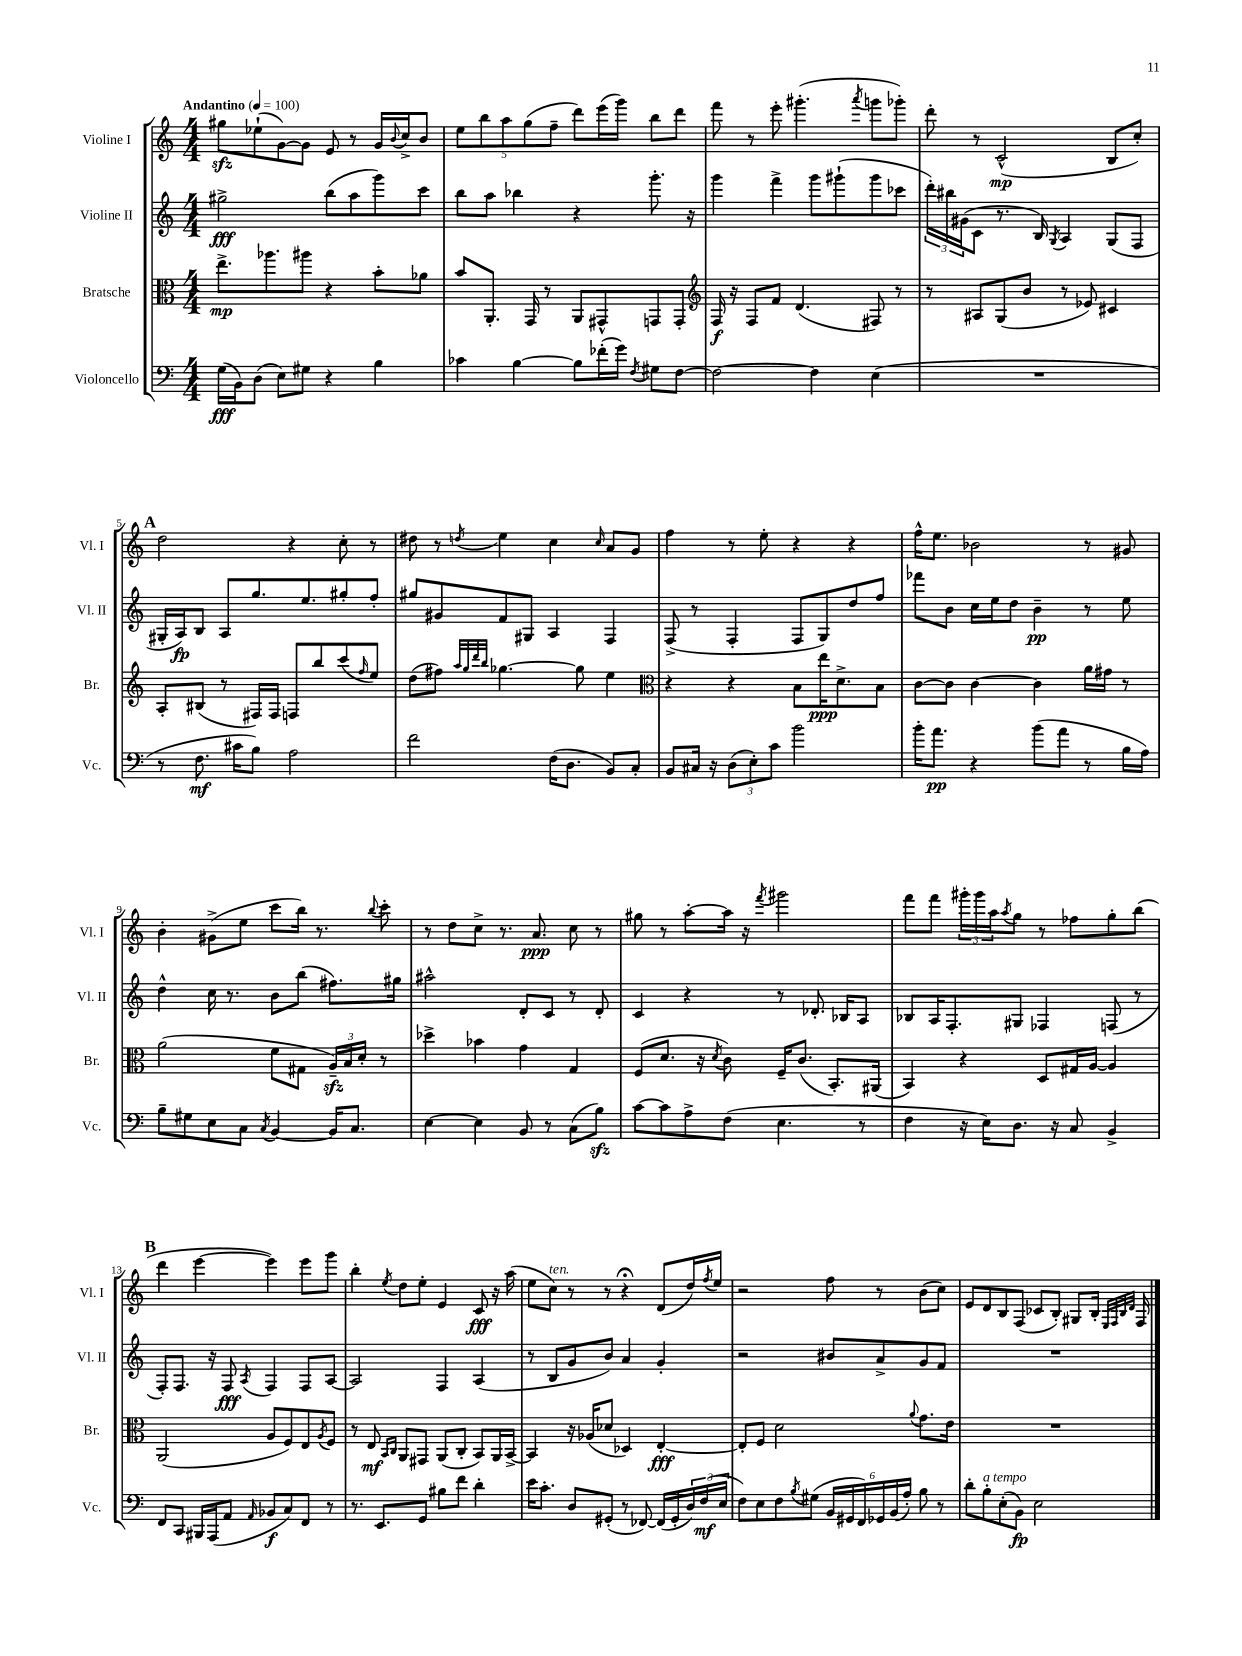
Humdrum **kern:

**kern	**dynam	**kern	**dynam	**kern	**dynam	**kern	**dynam
*part4	*part4	*part3	*part3	*part2	*part2	*part1	*part1
*staff4	*staff4	*staff3	*staff3	*staff2	*staff2	*staff1	*staff1
*I"Violoncello	*	*I"Bratsche	*	*I"Violine II	*	*I"Violine I	*
*I'Vc.	*	*I'Br.	*	*I'Vl. II	*	*I'Vl. I	*
*clefF4	*	*clefC3	*	*clefG2	*	*clefG2	*
*k[]	*	*k[]	*	*k[]	*	*k[]	*
*M4/4	*	*M4/4	*	*M4/4	*	*M4/4	*
*MM100	*	*MM100	*	*MM100	*	*MM100	*
=1	=1	=1	=1	=1	=1	=1	=1
!	!	!	!	!	!	!LO:TX:a:B:t=Andantino	!
(16G\LL	fff	8.ee^\L	mp	2gg#X^\	fff	8gg#Xzz\L	.
16BB\J)	.	.	.	.	.	.	.
(8D\J	.	.	.	.	.	(8ee-X`\	.
.	.	8.aa-X\	.	.	.	.	.
8E\L)	.	.	.	.	.	[8g\)	.
8G#X\J	.	8aa#X\J	.	.	.	8g\J]	.
4r	.	4r	.	(8bb\L	.	8e/	.
.	.	.	.	8aa\	.	8r	.
4B\	.	8b'\L	.	8ggg\)	.	16g/LL	.
.	.	.	.	.	.	8qqb/	.
.	.	.	.	.	.	16cc^/J	.
.	.	8a-X\J	.	8ccc\J	.	8b/J	.
=2	=2	=2	=2	=2	=2	=2	=2
4c-X\	.	8b/L	.	8bb\L	.	10ee\L	.
.	.	.	.	.	.	10bb\	.
.	.	8.AA'/J	.	8aa\J	.	.	.
.	.	.	.	.	.	10aa\	.
[4B\	.	.	.	4bb-X\	.	.	.
.	.	.	.	.	.	(10gg\	.
.	.	16GG/	.	.	.	.	.
.	.	8r	.	.	.	.	.
.	.	.	.	.	.	10ff~\J	.
8B\L]	.	8AA/L	.	4r	.	8ddd\L)	.
(16f-X'\L	.	8GG#X^^/	.	.	.	(16eee\L	.
16g\JJ)	.	.	.	.	.	16ggg\JJ)	.
8qF/	.	.	.	.	.	.	.
8G#X\L	.	8GGn/	.	8.ggg'\	.	8bb\L	.
[8F\J	.	8GG'/J	.	.	.	8ddd\J	.
.	.	.	.	16r	.	.	.
=3	=3	=3	=3	=3	=3	=3	=3
*	*	*clefG2	*	*	*	*	*
2F\_	.	16F/	f	4ggg\	.	8fff\	.
.	.	16r	.	.	.	.	.
.	.	8F/L	.	.	.	8r	.
.	.	8f/J	.	4fff^\	.	8eee'\	.
.	.	(4.d/	.	.	.	(4.ggg#X'\	.
4F\]	.	.	.	8ggg\L	.	.	.
.	.	.	.	(8ggg#X`\	.	.	.
.	.	.	.	.	.	8qaaa/	.
(4E\	.	8F#X/)	.	8ggg#\	.	8gggn\L	.
.	.	8r	.	8ccc-X\J	.	8ggg-X'\J)	.
=4	=4	=4	=4	=4	=4	=4	=4
1r	.	8r	.	24ddd'\LL)	.	8ddd'\	.
.	.	.	.	24bb#X\	.	.	.
.	.	.	.	(24g#X\J	.	.	.
.	.	8A#X/L	.	8c\J	.	8r	.
.	.	(8G/	.	8.r	.	(2c^^/	mp
.	.	8b/J	.	.	.	.	.
.	.	.	.	16B/)	.	.	.
.	.	.	.	8qG/	.	.	.
.	.	8r	.	4A/	.	.	.
.	.	8e-X/)	.	.	.	.	.
.	.	4c#X/	.	(8G/L	.	8B/L	.
.	.	.	.	8F/J	.	8cc'/J)	.
!!LO:LB:g=z
!!LO:REH:place=s1:t=A
=5	=5	=5	=5	=5	=5	=5	=5
8r	.	8A'/L	.	16G#X'/LL	.	2dd\	.
.	.	.	.	16A/J)	fp	.	.
8.F\	mf	(8B#X/J	.	8B/J	.	.	.
.	.	8r	.	8A/L	.	.	.
16c#X\KL	.	.	.	.	.	.	.
8B\J)	.	16F#X/LL)	.	8.gg/	.	.	.
.	.	16F#/JJ	.	.	.	.	.
2A\	.	8Fn/L	.	.	.	4r	.
.	.	.	.	8.ee/	.	.	.
.	.	8bb/	.	.	.	.	.
.	.	(8ccc/	.	8gg#X'/	.	8cc'\	.
.	.	16qqff/	.	.	.	.	.
.	.	8ee/J)	.	8ff'/J	.	8r	.
=6	=6	=6	=6	=6	=6	=6	=6
2f\	.	(8dd\L	.	8gg#X/L	.	8dd#X\	.
.	.	8ff#X\J)	.	8g#X/	.	8r	.
.	.	32qqaa/LLL	.	.	.	.	.
.	.	32qqgg/	.	.	.	.	.
.	.	32qqddd/	.	.	.	.	.
.	.	32qqbb/JJJ	.	.	.	8qddn/	.
.	.	[4.gg-X\	.	8f/	.	4ee\	.
.	.	.	.	8G#X/J	.	.	.
(16F\KL	.	.	.	4A/	.	4cc\	.
8.D\J	.	.	.	.	.	.	.
.	.	8gg-\]	.	.	.	.	.
.	.	.	.	.	.	16qqcc/	.
8BB/L)	.	4ee\	.	4F/	.	8a/L	.
8C'/J	.	.	.	.	.	8g/J	.
=7	=7	=7	=7	=7	=7	=7	=7
*	*	*clefC3	*	*	*	*	*
8BB/L	.	4r	.	(8F^/	.	4ff\	.
16C#X/Jk	.	.	.	8r	.	.	.
16r	.	.	.	.	.	.	.
(12D\L	.	4r	.	4F'/	.	8r	.
12E'\)	.	.	.	.	.	.	.
.	.	.	.	.	.	8ee'\	.
12c\J	.	.	.	.	.	.	.
2b\	.	8B\L	.	8F/L	.	4r	.
.	.	16ee\K	ppp	8G/)	.	.	.
.	.	8.d^\	.	.	.	.	.
.	.	.	.	8dd/	.	4r	.
.	.	8B\J	.	8ff/J	.	.	.
=8	=8	=8	=8	=8	=8	=8	=8
16b'\KL	.	[8c\L	.	8fff-X\L	.	16ff^^\KL	.
8.a\J	pp	.	.	.	.	8.ee\J	.
.	.	8c\J]	.	8b\J	.	.	.
4r	.	[4c\	.	16cc\LL	.	2b-X\	.
.	.	.	.	16ee\J	.	.	.
.	.	.	.	8dd\J	.	.	.
(8b\L	.	4c\]	.	4b~\	pp	.	.
8a\J	.	.	.	.	.	.	.
8r	.	16a\LL	.	8r	.	8r	.
.	.	16g#X\JJ	.	.	.	.	.
16B\LL	.	8r	.	8ee\	.	8g#X/	.
16A\JJ)	.	.	.	.	.	.	.
!!LO:LB:g=z
=9	=9	=9	=9	=9	=9	=9	=9
8B~\L	.	(2a\	.	4dd^^\	.	4b'\	.
8G#X\	.	.	.	.	.	.	.
8E\	.	.	.	16cc\	.	(8g#X^\L	.
.	.	.	.	8.r	.	.	.
8C\J	.	.	.	.	.	8ee\J	.
8qC/	.	.	.	.	.	.	.
[4BB/	.	8f\L	.	8b\L	.	8ccc\L	.
.	.	8G#X\J	.	(8bb\J	.	16bb\Jk)	.
.	.	.	.	.	.	8.r	.
16BB/KL]	.	24Azz~/LL)	.	8.ff#X\L)	.	.	.
.	.	24B/	.	.	.	.	.
8.C/J	.	.	.	.	.	.	.
.	.	24d'/JJ	.	.	.	.	.
.	.	.	.	.	.	8qqbb/	.
.	.	8r	.	.	.	8ccc'\	.
.	.	.	.	16gg#X\Jk	.	.	.
=10	=10	=10	=10	=10	=10	=10	=10
[4E\	.	4dd-X^\	.	2aa#X^^\	.	8r	.
.	.	.	.	.	.	8dd\L	.
4E\]	.	4b-X\	.	.	.	8cc^\J	.
.	.	.	.	.	.	8.r	.
8BB/	.	4g\	.	8d'/L	.	.	.
.	.	.	.	.	.	8.a/	ppp
8r	.	.	.	8c/J	.	.	.
(8C\L	.	4G/	.	8r	.	8cc\	.
8Bzz\J)	.	.	.	8d'/	.	8r	.
=11	=11	=11	=11	=11	=11	=11	=11
[8c\L	.	(8F/L	.	4c/	.	8gg#X\	.
8c\]	.	8.d/J	.	.	.	8r	.
8A^\	.	.	.	4r	.	[8aa'\L	.
.	.	16r	.	.	.	.	.
.	.	8qd/	.	.	.	.	.
(8F\J	.	8c\)	.	.	.	16aa\Jk]	.
.	.	.	.	.	.	16r	.
.	.	.	.	.	.	8qfff/	.
4.E\	.	16F~/KL	.	8r	.	2ggg#X\	.
.	.	(8.c/J	.	.	.	.	.
.	.	.	.	8.d-X'/	.	.	.
.	.	8.BB'/L)	.	.	.	.	.
.	.	.	.	16B-X/KL	.	.	.
8r	.	.	.	8A/J	.	.	.
.	.	(16AA#X/Jk	.	.	.	.	.
=12	=12	=12	=12	=12	=12	=12	=12
4F\	.	4BB/)	.	8B-X/L	.	8fff\L	.
.	.	.	.	16A/K	.	8fff\J	.
.	.	.	.	8.F'/	.	.	.
16r	.	4r	.	.	.	24ggg#X'\LL	.
.	.	.	.	.	.	24ggg#\	.
16E\KL)	.	.	.	.	.	.	.
.	.	.	.	.	.	24aa\J	.
.	.	.	.	.	.	8qaa/	.
8.D\J	.	.	.	8G#X/J	.	8gg\J	.
.	.	8D/L	.	4F-X/	.	8r	.
16r	.	.	.	.	.	.	.
8C/	.	16G#X/L	.	.	.	8ff-X\L	.
.	.	[16A/JJ	.	.	.	.	.
4BB^/	.	4A/]	.	(8Fn/	.	8gg'\	.
.	.	.	.	8r	.	(8bb\J	.
!!LO:LB:g=z
!!LO:REH:place=s1:t=B
=13	=13	=13	=13	=13	=13	=13	=13
8FF/L	.	(2AA/	.	8F'/L)	.	4ddd\	.
8CC/J	.	.	.	8.F/J	.	.	.
16BBB#X/LL	.	.	.	.	.	[4eee\	.
(16AAA/J	.	.	.	16r	.	.	.
8AA/J	.	.	.	8F/	fff	.	.
16qqAA/	.	.	.	8qA/	.	.	.
8BB-X/L	f	8A/L	.	4F/	.	4eee\])	.
8C/)	.	8F/)	.	.	.	.	.
8FF/J	.	8E/	.	8F/L	.	8eee\L	.
.	.	8qA/	.	.	.	.	.
8r	.	8F/J	.	[8A/J	.	8ggg\J	.
=14	=14	=14	=14	=14	=14	=14	=14
8.r	.	8r	.	2A/]	.	4bb'\	.
.	.	8E/	mf	.	.	.	.
8.EE/L	.	.	.	.	.	.	.
.	.	16qqBB/LL	.	.	.	.	.
.	.	16qqC/JJ	.	.	.	8qee/	.
.	.	8AA/L	.	.	.	8dd\L	.
8GG/J	.	8GG#X/J	.	.	.	8ee'\J	.
8B#X\L	.	(8AA/L	.	4F/	.	4e/	.
8f\J	.	8C'/J	.	.	.	.	.
4d'\	.	8BB/L)	.	(4A/	.	8c/	fff
.	.	16AA/L	.	.	.	16r	.
.	.	[16BB^/JJ	.	.	.	(16aa\	.
=15	=15	=15	=15	=15	=15	=15	=15
16e\KL	.	4BB/]	.	8r	.	8ee\L	.
8.c'\J	.	.	.	.	.	.	.
!	!	!	!	!	!	!LO:TX:a:i:t=ten.	!
.	.	.	.	8B/L	.	8cc\J)	.
8D/L	.	16r	.	8g/	.	8r	.
.	.	(16A-X/KL	.	.	.	.	.
(8GG#X'/J	.	8d-X/J	.	8b/J)	.	8r	.
8r	.	4D-X/)	.	4a/	.	4r;<	.
[8FF-X/)	.	.	.	.	.	.	.
(16FF-/LL]	.	[4E'/	fff	4g'/	.	(8d/L	.
16GG#'/	.	.	.	.	.	.	.
24D/)	.	.	.	.	.	16dd/L)	.
(24F/	mf	.	.	.	.	.	.
.	.	.	.	.	.	8qff/	.
.	.	.	.	.	.	16ee/JJ	.
24E/JJ	.	.	.	.	.	.	.
=16	=16	=16	=16	=16	=16	=16	=16
8F\L)	.	8E'/L]	.	2r	.	2r	.
8E\	.	8F/J	.	.	.	.	.
8F\	.	2d\	.	.	.	.	.
8qB/	.	.	.	.	.	.	.
(8G#X\J	.	.	.	.	.	.	.
24BB/LL	.	.	.	8b#X/L	.	8ff\	.
24GG#X/	.	.	.	.	.	.	.
24FF/)	.	.	.	.	.	.	.
24GG-X/	.	.	.	8a^/	.	8r	.
(24BB/	.	.	.	.	.	.	.
24A'/JJ)	.	.	.	.	.	.	.
.	.	8qqa/	.	.	.	.	.
8B\	.	8.g\L	.	8g/	.	(8b\L	.
8r	.	.	.	8f/J	.	8cc\J)	.
.	.	16e\Jk	.	.	.	.	.
=17	=17	=17	=17	=17	=17	=17	=17
8d'\L	.	1r	.	1r	.	8e/L	.
!LO:TX:a:i:t=a tempo	!	!	!	!	!	!	!
8B'\	.	.	.	.	.	8d/	.
(8E'\	.	.	.	.	.	8B/	.
8BB\J)	fp	.	.	.	.	(8F/J	.
2E\	.	.	.	.	.	8c-X/L	.
.	.	.	.	.	.	8B'/J)	.
.	.	.	.	.	.	8G#X/L	.
.	.	.	.	.	.	16B'/Jk	.
.	.	.	.	.	.	32qqE/LLL	.
.	.	.	.	.	.	32qqF/	.
.	.	.	.	.	.	32qqB/	.
.	.	.	.	.	.	32qqd/JJJ	.
.	.	.	.	.	.	16F/	.
==	==	==	==	==	==	==	==
*-	*-	*-	*-	*-	*-	*-	*-
